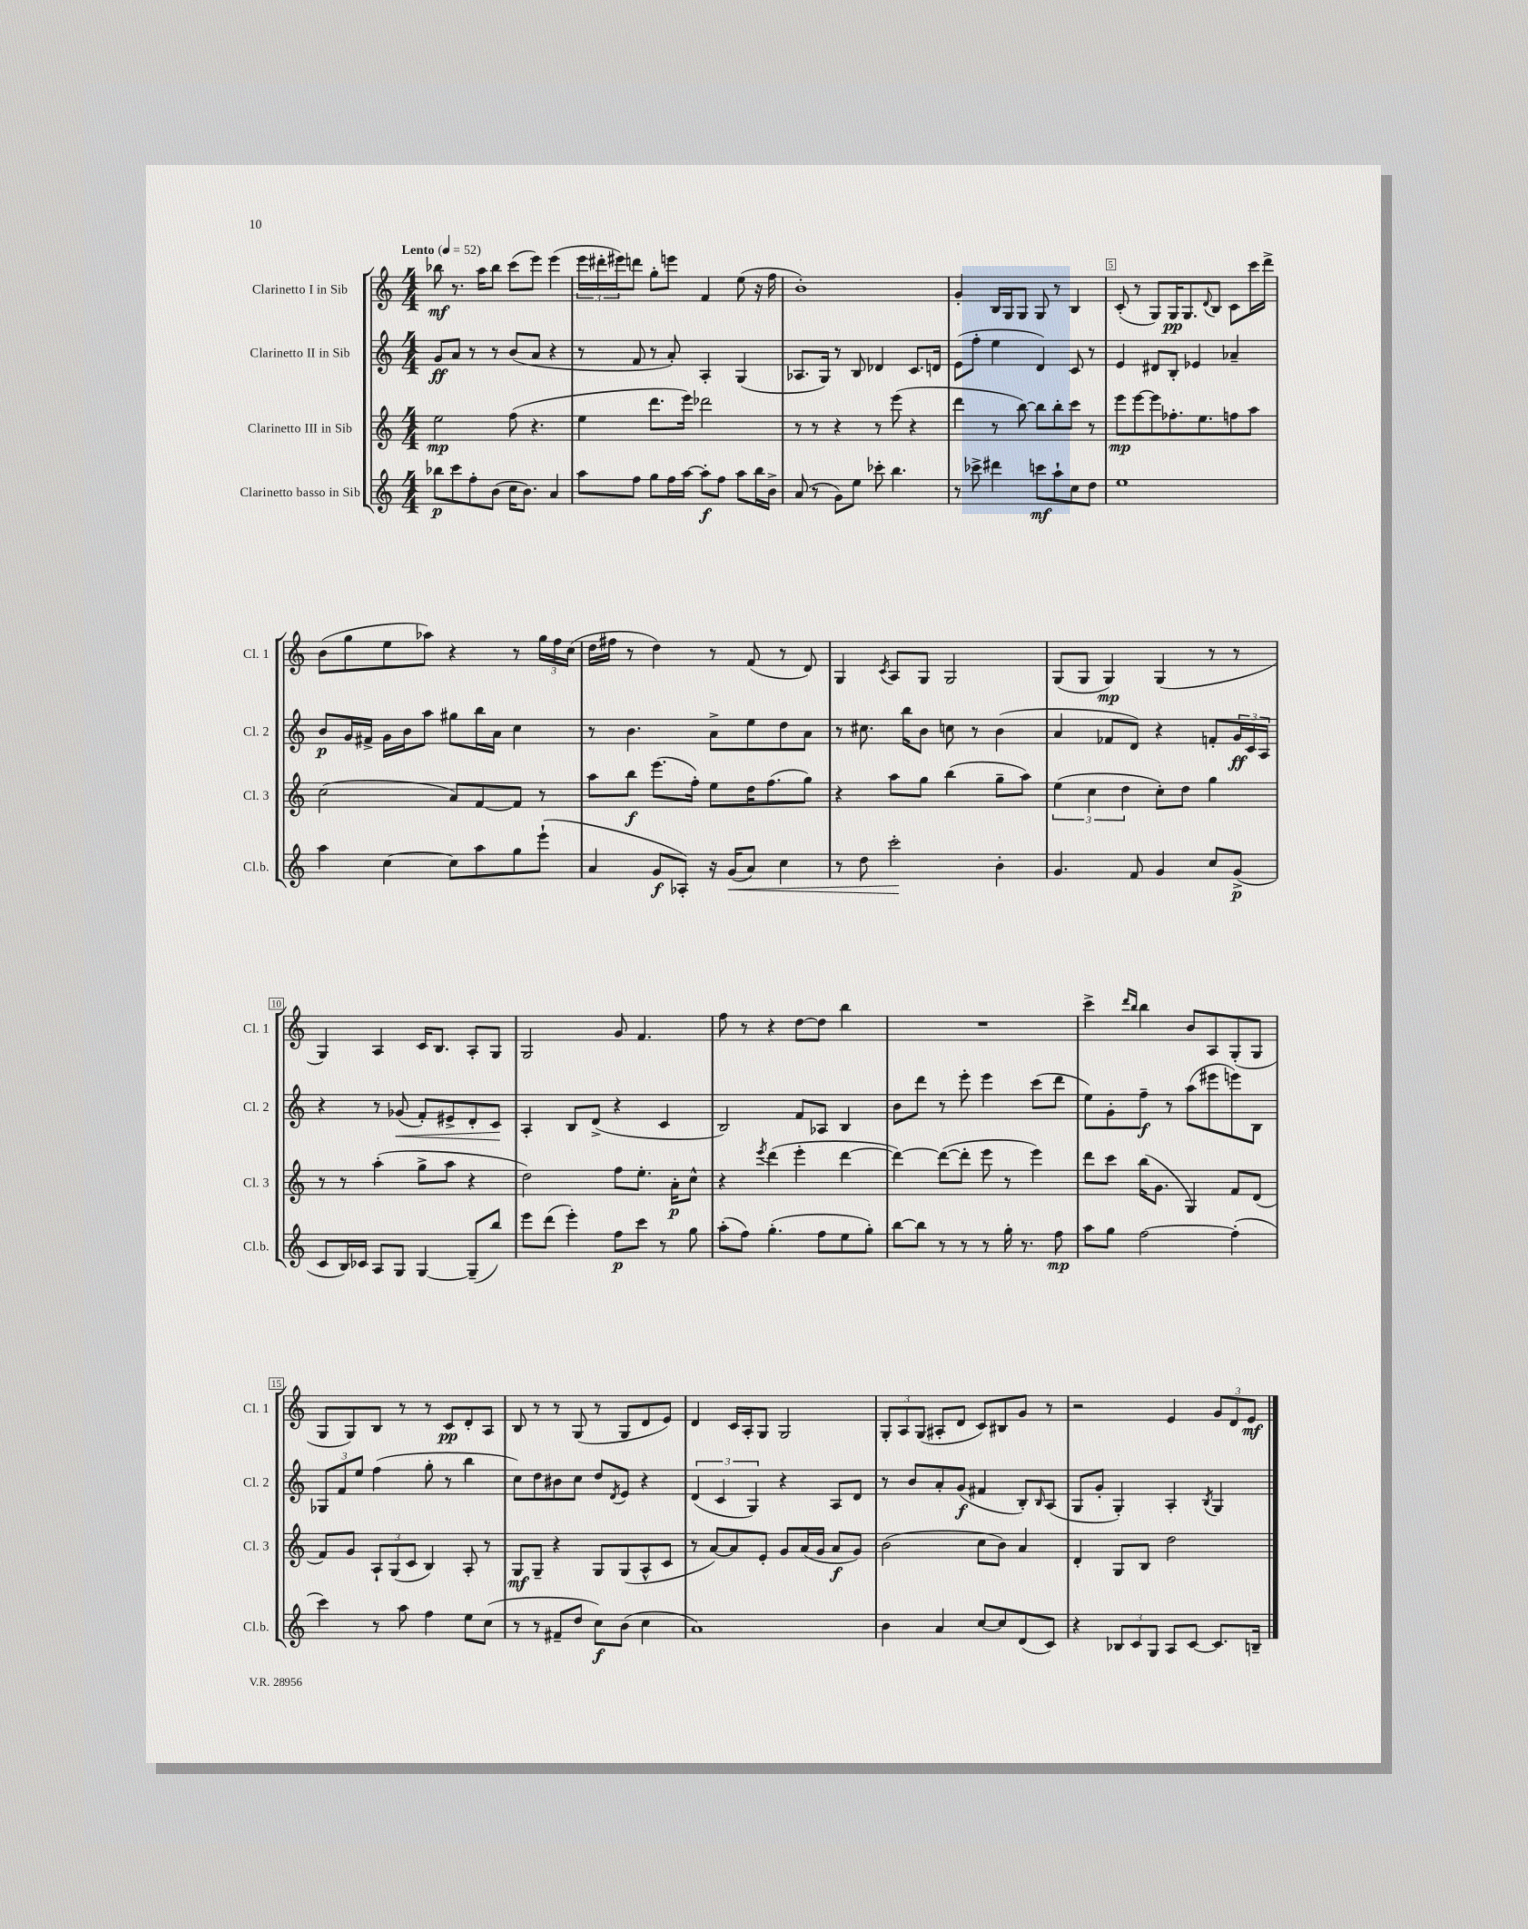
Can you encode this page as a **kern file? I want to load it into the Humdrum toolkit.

**kern	**kern	**kern	**kern
*staff4	*staff3	*staff2	*staff1
*clefG2	*clefG2	*clefG2	*clefG2
*k[]	*k[]	*k[]	*k[]
*M4/4	*M4/4	*M4/4	*M4/4
*MM52	*MM52	*MM52	*MM52
8bb-\L	2ee\	8g/L	8bb-\
8ccc\	.	8a/J	8.r
8ff'\	.	8r	.
.	.	.	16aa\LK
(8b\J	.	8r	8bb-\J
16cc\LK	(8ff\	(8b/L	(8ccc\L
8.b\J)	.	.	.
.	4.r	8a/J	8eee\J)
4a/	.	4r	(4eee\
=	=	=	=
8aa\L	4ee\	8r	24eee\LL
.	.	.	24ddd#'\
.	.	.	24eee#\J)
8ff\J	.	8f/	8ddd\J
8gg\L	8.ddd\L	8r	8gg'\L
16ff\L	.	8a'/)	8eee\J
[16aa\JJ	16eee\Jk)	.	.
8aa'\]L	2ddd-\	4A'/	4f/
8ff\J	.	.	.
8aa\L	.	(4G/	(8ee\
16bb\L	.	.	16r
16b^\JJ	.	.	16ff\
=	=	=	=
(8a/	8r	8.A-/L	1b')
8r	8r	.	.
.	.	16G/Jk)	.
8g\L)	4r	8r	.
8ee\J	.	8B/	.
8ccc-'\	8r	4d-/	.
4.bb\	(8eee\	.	.
.	4r	8.c/L	.
.	.	16d/Jk	.
=	=	=	=
8r	4ddd\	(8e\L	4g'/
8ccc-^\	.	8ff'\J	.
4ddd#\	8r	4ee\	16B/LL
.	.	.	16G/J
.	[8bb\)	.	8G/J
8ccc\L	8bb\]L	4d/)	8G/
8aa`\	8bb'\	.	8r
8cc\	8ccc\J	8c/	4B/
8dd\J	8r	8r	.
=	=	=	=
1ee	8eee\L	4e/	(8c'/
.	[8eee\	.	8r
.	8eee\]	8d#/L	8G/L)
.	8.ff-'\	8B'/J	16G/K
.	.	.	8.G/
.	.	4e-/	.
.	8.ee\	.	.
.	.	.	8qqd/
.	.	.	8B/J
.	8ff\	4a-~/	8c\L
.	8aa\J	.	16ccc\L
.	.	.	16ddd^\JJ
=	=	=	=
4aa\	(2cc\	8b/L	(8b\L
.	.	16g/L	8gg\
.	.	16f#^/JJ	.
[4cc\	.	16g\LL	8ee\
.	.	16b\J	.
.	.	8aa\J	8aa-\J)
8cc\]L	8a/L)	8gg#\L	4r
8aa\	[8f/	16bb\L	.
.	.	16a\JJ	.
8gg\	8f/]J	4cc\	8r
(8eee`\J	8r	.	24gg\LL
.	.	.	24ff\
.	.	.	(24cc\JJ
=	=	=	=
4a/	8aa\L	8r	16dd\LL
.	.	.	16ff#\JJ
.	8bb\J	4.b\	8r
8g/L	(8.eee\L	.	4dd\)
8A-'/J)	.	.	.
.	16ff'\Jk)	.	.
16r	8ee\L	8a^\L	8r
(16g/LK	.	.	.
8a/J)	16dd\K	8ee\	(8f/
.	(8.ff\	.	.
4cc\	.	8dd\	8r
.	8gg\J)	8a\J	8d/)
=	=	=	=
8r	4r	8r	4G/
8dd\	.	8.cc#\	.
.	.	.	8qc/
2ccc'\	8aa\L	.	8A/L
.	.	16bb\LK	.
.	8gg\J	8b\J	8G/J
.	(4bb\	8cc\	2G/
.	.	8r	.
4b'\	8gg~\L	(4b\	.
.	8aa\J)	.	.
=	=	=	=
4.g/	(6ee\	4a/	(8G/L
.	.	.	8G/J
.	6cc\	.	.
.	.	8f-/L	4G/)
.	6dd\	.	.
8f/	.	8d/J)	.
4g/	8cc'\L)	4r	(4G/
.	8dd\J	.	.
8cc/L	4gg\	8f'/L	8r
(8g^/J	.	24g/L	8r
.	.	24c/	.
.	.	24A/JJ	.
=	=	=	=
8c/L	8r	4r	4G/)
16B/L)	8r	.	.
16c-/JJ	.	.	.
8A/L	(4aa'\	8r	4A/
8G/J	.	(8g-/	.
[4G/	8gg^\L	8f'/L)	16c/LK
.	.	.	8.B/J
.	8aa\J	8e#^/	.
(8G~/]L	4r	8d'/	8A'/L
8bb/J)	.	8c/J	8G/J
=	=	=	=
8eee\L	2dd\)	4A'/	2G/
(8ddd\J	.	.	.
4eee'\)	.	8B/L	.
.	.	(8d^/J	.
8ff\L	8ff\L	4r	8g/
8ccc\J	8.ee'\J	.	4.f/
8r	.	4c/	.
.	16a'\LK	.	.
8gg\	8cc^^\J	.	.
=	=	=	=
(8aa'\L	4r	2B/)	8ff\
8ff\J)	.	.	8r
.	8qeee/	.	.
(4.gg'\	(4ddd\	.	4r
.	4eee'\	8f/L	[8dd\L
8ff\L	.	8A-/J	8dd\]J
8ee\	[4ddd\	4B/	4bb\
8gg'\J)	.	.	.
=	=	=	=
[8bb\L	4ddd\_)	8b\L	1r
8bb\]J	.	8ddd\J	.
8r	(8ddd\_L	8r	.
8r	8ddd'\]J	8eee'\	.
8r	8eee\	4eee\	.
16gg'\	8r	.	.
8.r	.	.	.
.	4eee\)	(8ccc\L	.
8ff\	.	8ddd\J	.
=	=	=	=
8aa\L	8ddd\L	8ee\L)	4ccc^\
8gg\J	8ccc\J	8g'\	.
.	.	.	16qqddd/LL
.	.	.	16qqbb/JJ
[2ff\	(16bb\LK	8ff~\J	4bb\
.	8.g\J	.	.
.	.	8r	.
.	4G/)	(8aa\L	8b/L
.	.	8eee#\	8A/
(4ff'\]	8f/L	8eee\)	(8G'/
.	(8d/J	8B\J	8G/J
=	=	=	=
4ccc\)	8f/L)	12G-/L	8G/L
.	.	12f/	.
.	8g/J	.	8G/)
.	.	12ee/J	.
8r	12A`/L	(4ff\	8B/J
.	(12G/	.	.
8aa\	.	.	8r
.	12c/J	.	.
4ff\	4B/)	8gg'\	8r
.	.	8r	8c/L
8ee\L	8A'/	4bb\	8d'/
(8cc\J	8r	.	8A/J
=	=	=	=
8r	8G/L	8cc\L)	8B/
8r	8G~/J	8dd\	8r
8f#~/L	4r	8b#\	8r
8dd/J	.	8cc\J	(8G/
8cc\L)	8G/L	8dd/L	8r
.	.	8qd/	.
(8b\J	(8G/	8e/J	8G/L
4cc\	8A^^/	4r	8d/
.	8c/J	.	8e/J)
=	=	=	=
1a)	8r	(6d/	4d/
.	[8a/L)	.	.
.	.	6c/	.
.	8a/]	.	16c/LL
.	.	.	16A'/J
.	.	6G/)	.
.	8e'/J	.	8G/J
.	8g/L	4r	2G/
.	(16a/L	.	.
.	16g/JJ	.	.
.	8a/L	8A/L	.
.	8g/J)	8d/J	.
=	=	=	=
4b\	(2b\	8r	12G'/L
.	.	.	12A/
.	.	8b/L	.
.	.	.	(12G/J
4a/	.	8a'/	8A#'/L
.	.	(8g/J	8d/J
[8cc/L	8cc\L	4f#/	8c/L)
8cc/]	8b\J)	.	8B#/
(8d/	4a/	8B'/L)	8g/J
.	.	16qqB/	.
8c/J)	.	(8A/J	8r
=	=	=	=
4r	4d'/	8G/L	2r
.	.	8g'/J	.
12B-/L	8G/L	4G'/)	.
12c/	.	.	.
.	8B/J	.	.
12G/J	.	.	.
8A/L	2dd\	4A'/	4e/
[8c/J	.	.	.
.	.	8qB/	.
8.c/]L	.	4G/	12g/L
.	.	.	12d/
.	.	.	12e/J
16B~/Jk	.	.	.
==	==	==	==
*-	*-	*-	*-
